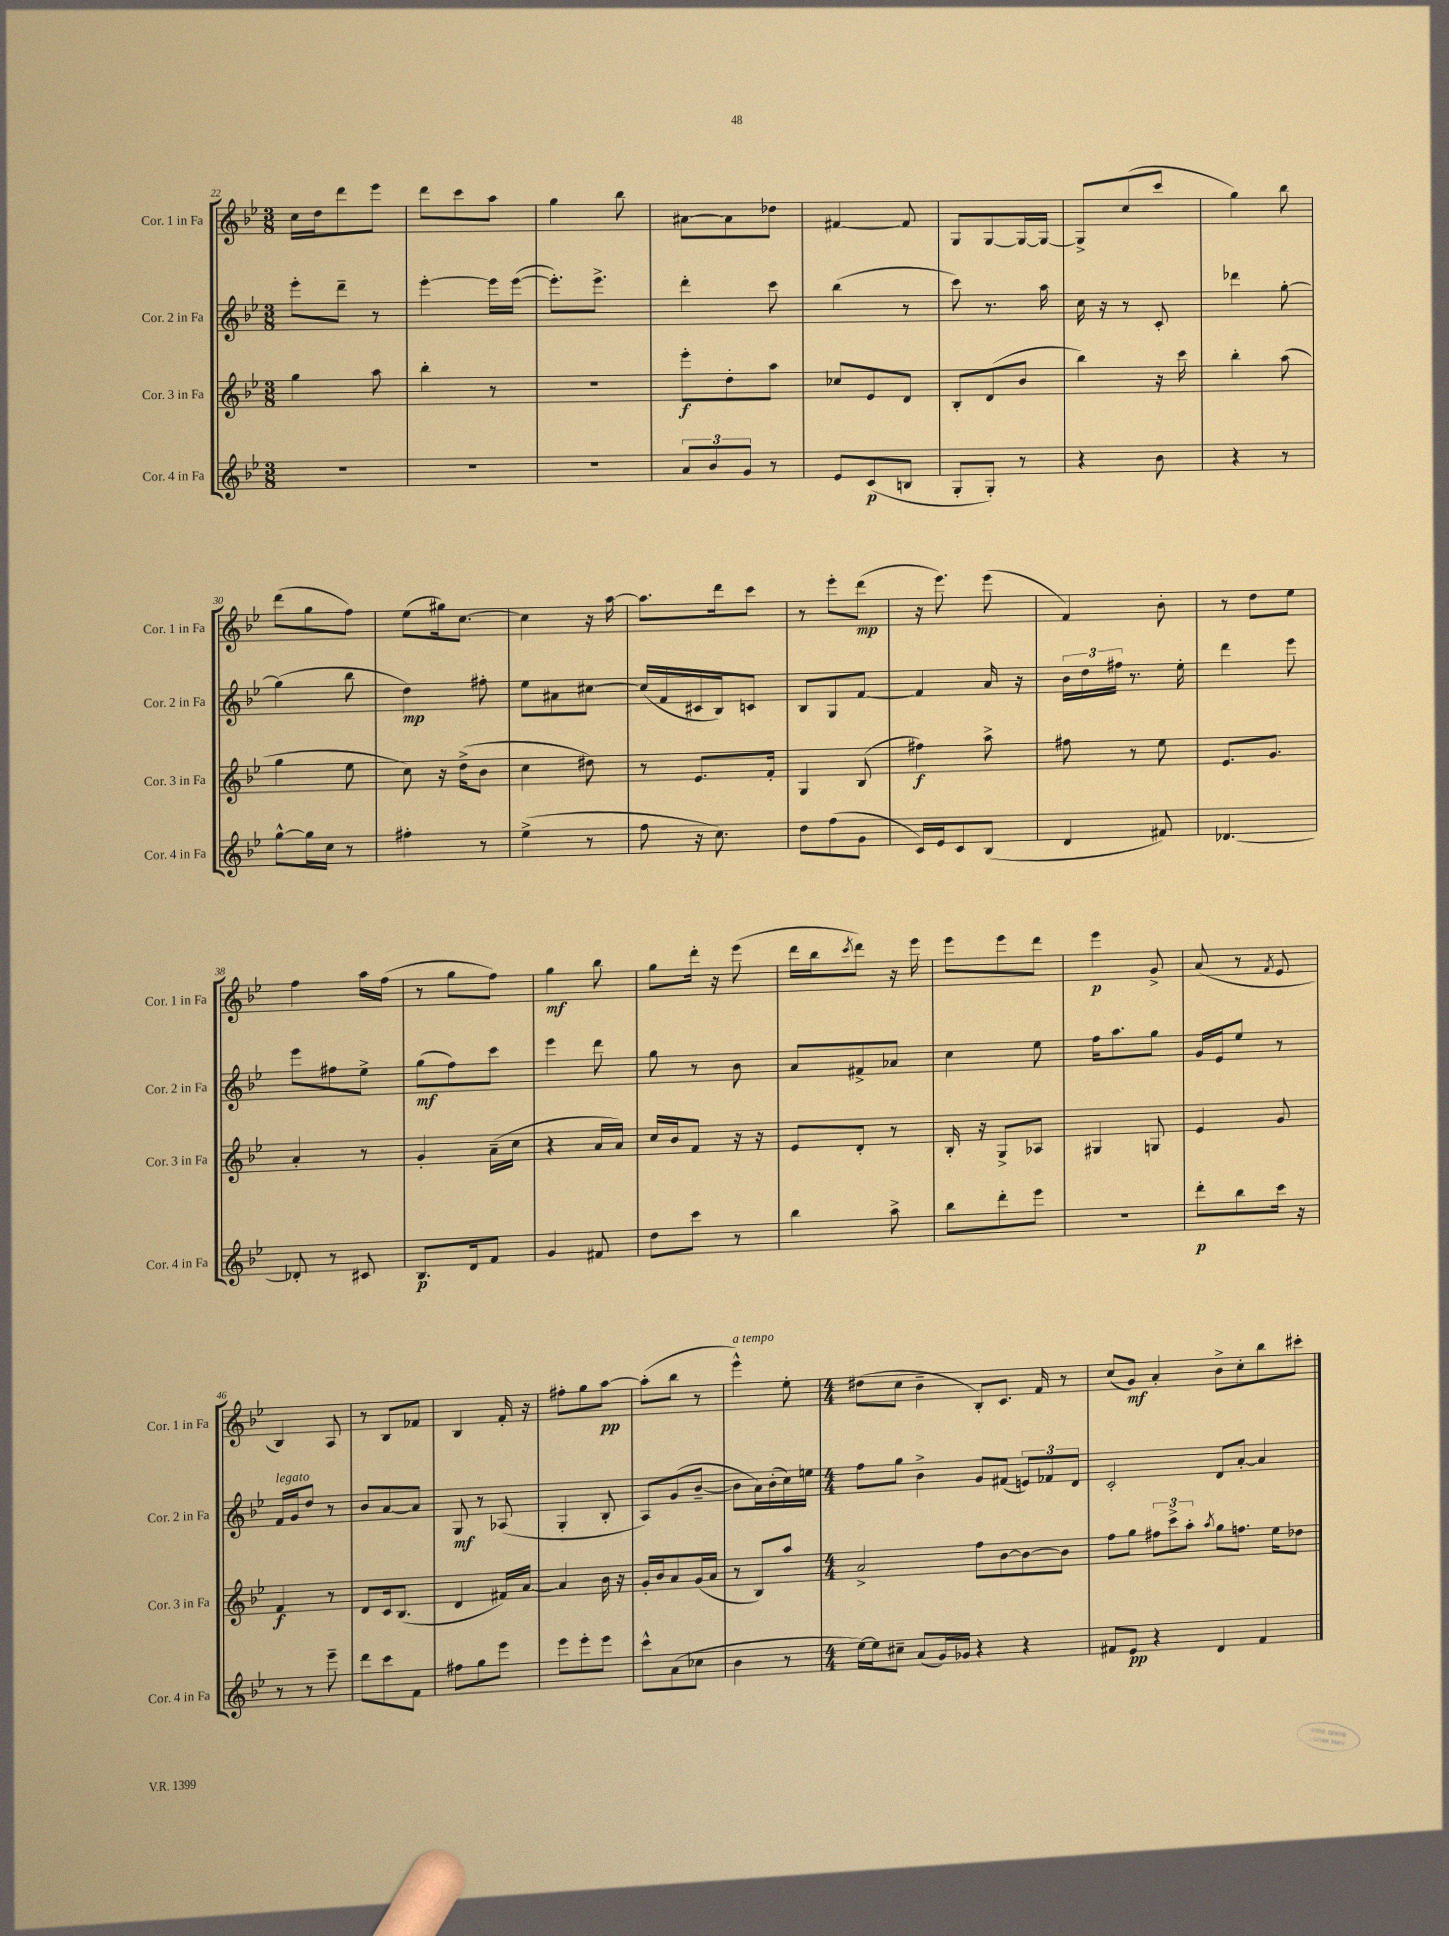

**kern	**kern	**kern	**kern
*staff4	*staff3	*staff2	*staff1
*clefG2	*clefG2	*clefG2	*clefG2
*k[b-e-]	*k[b-e-]	*k[b-e-]	*k[b-e-]
*M3/8	*M3/8	*M3/8	*M3/8
4.r	4gg	8eee-'	16cc
.	.	.	16dd
.	.	8ddd~	8ddd
.	8aa	8r	8eee-
=	=	=	=
4.r	4bb-'	[4eee-'	8ddd
.	.	.	8ccc
.	8r	16eee-]	8aa
.	.	([16eee-	.
=	=	=	=
4.r	4.r	8.eee-'])	4gg
.	.	8.eee-^	.
.	.	.	8bb-
=	=	=	=
12a	8eee-'	4ddd'	[8a#
12b-	.	.	.
.	8dd'	.	8a#]
12g	.	.	.
8r	8aa	8ccc	8dd-
=	=	=	=
8e-	8cc-	(4bb-	[4f#
(8c	8e-	.	.
8B	8d	8r	8f#]
=	=	=	=
8G'	8B-'	8ccc)	8G
8G')	(8d	8.r	[8G
8r	8b-	.	16G_
.	.	16aa	16G_
=	=	=	=
4r	4bb-)	16cc	8G^]
.	.	16r	.
.	.	8r	(8cc
8b-	16r	8c'	8ccc
.	16ccc	.	.
=	=	=	=
4r	4bb-'	4ddd-	4gg)
8r	(8aa	[8gg'	8bb-
=	=	=	=
[8gg^^	4gg	(4gg]	(8ddd
16gg]	.	.	8gg
16cc	.	.	.
8r	8ee-	8bb-	8ff)
=	=	=	=
4ff#'	8cc)	4dd)	(8ee-
.	16r	.	16gg#)
.	(16dd^	.	[8.cc
8r	8b-	8ff#'	.
=	=	=	=
(4ee-^	4cc	8ee-	4cc]
.	.	8a#	.
8r	8dd#)	[8cc#	16r
.	.	.	[16aa
=	=	=	=
8ff	8r	(16cc#]	8.aa]
.	.	16f	.
16r	8.e-	16c#	.
8.cc)	.	16B-)	16ddd
.	.	8c	8ccc
.	16f'	.	.
=	=	=	=
8dd	4G	8B-	8r
(8ff	.	8G	8eee-'
8g	(8B-	[8f	(8ddd
=	=	=	=
16c)	4ff#)	4f]	16r
16e-	.	.	8.eee-)
8c	.	.	.
(8B-	8aa^	16a	(8eee-
.	.	16r	.
=	=	=	=
4d	8ff#	24b-	4f)
.	.	24dd	.
.	.	24ff#	.
.	8r	8.r	.
8f#)	8ee-	.	8b-'
.	.	16ee-'	.
=	=	=	=
[4.d-	8.e-	4ddd	8r
.	.	.	8dd
.	8.g	.	.
.	.	8eee-	8ee-
=	=	=	=
8d-']	4a'	8eee-	4ff
8r	.	8ff#	.
8c#	8r	8ee-^	16aa
.	.	.	(16ff
=	=	=	=
8.B-	4g'	(8gg	8r
.	.	8ff)	8gg
16d	.	.	.
8f	(16a~	8ccc	8ff)
.	16cc	.	.
=	=	=	=
4g	4r	4eee-	4gg
8f#	16a	8ddd	8bb-
.	16a)	.	.
=	=	=	=
8dd	16cc	8gg	8gg
.	16b-	.	.
8ccc	8f	8r	16ddd'
.	.	.	16r
8r	16r	8b-	(8eee-
.	16r	.	.
=	=	=	=
4bb-	8e-	8a	16ddd
.	.	.	16bb-
.	.	.	8qccc
.	8d'	8f#^	8ddd)
8aa^	8r	8a-	16r
.	.	.	16eee-
=	=	=	=
8bb-	16B-'	4cc	8eee-
.	16r	.	.
8ddd'	8G^	.	8eee-
8eee-	8A-	8ee-	8ddd
=	=	=	=
4.r	4G#	16ff	4eee-
.	.	8.aa	.
.	8G	8gg	8g^
=	=	=	=
8ddd'	4e-	16g	(8a
.	.	16e-	.
8bb-	.	8ee-	8r
.	.	.	8qf
16ccc	8g	8r	8e-
16r	.	.	.
=	=	=	=
8r	4f	16f	4B-)
.	.	16g	.
8r	.	8dd	.
8eee-~	8r	8r	8A
=	=	=	=
8ddd	8d	8b-	8r
8ccc	16c	[8a	8B-
.	(8.B-	.	.
8f	.	8a]	8f-
=	=	=	=
8ff#	4d	8G	4B-
8gg	.	8r	.
8eee-	16f#)	(8A-	16f'
.	[16a	.	16r
=	=	=	=
8eee-	4a]	4G'	8ff#'
8eee-'	.	.	8gg
8eee-	16b-	8B-'	[8aa
.	16r	.	.
=	=	=	=
8ccc^^	16g'	8A)	(8aa']
.	16b-	.	.
(8a	8a	(8g	8bb-
8cc-	(16g	[8b-~	8r
.	16a	.	.
=	=	=	=
4b-	8r	8b-]	4eee-^^)
.	8B-)	16a)	.
.	.	(16b-'	.
8r	8aa	16cc)	8ee-'
.	.	16ee	.
=	=	=	=
*M4/4	*M4/4	*M4/4	*M4/4
[16ee-)	2a^	8ff	(8dd#
16ee-]	.	.	.
8cc#~	.	8gg	8cc
(8a	.	4b-^	4b-~
16g)	.	.	.
16g-	.	.	.
4r	8ff	8g	8B-')
.	[8b-	(8f#	8.c
4r	8b-_	12e)	.
.	.	.	16f
.	.	12f-	.
.	8b-]	.	8r
.	.	12d	.
=	=	=	=
8f#	8ff	2c'	(8cc
8e-	8gg	.	8g)
4r	12ff#	.	4a'
.	12ccc^	.	.
.	12aa'	.	.
.	8qaa	.	.
4d	8gg	8d	8b-^
.	8.ff	[8a'	8cc'
4f#	.	4a]	8bb-
.	16ee-	.	.
.	8dd-	.	8ccc#'
==	==	==	==
*-	*-	*-	*-
